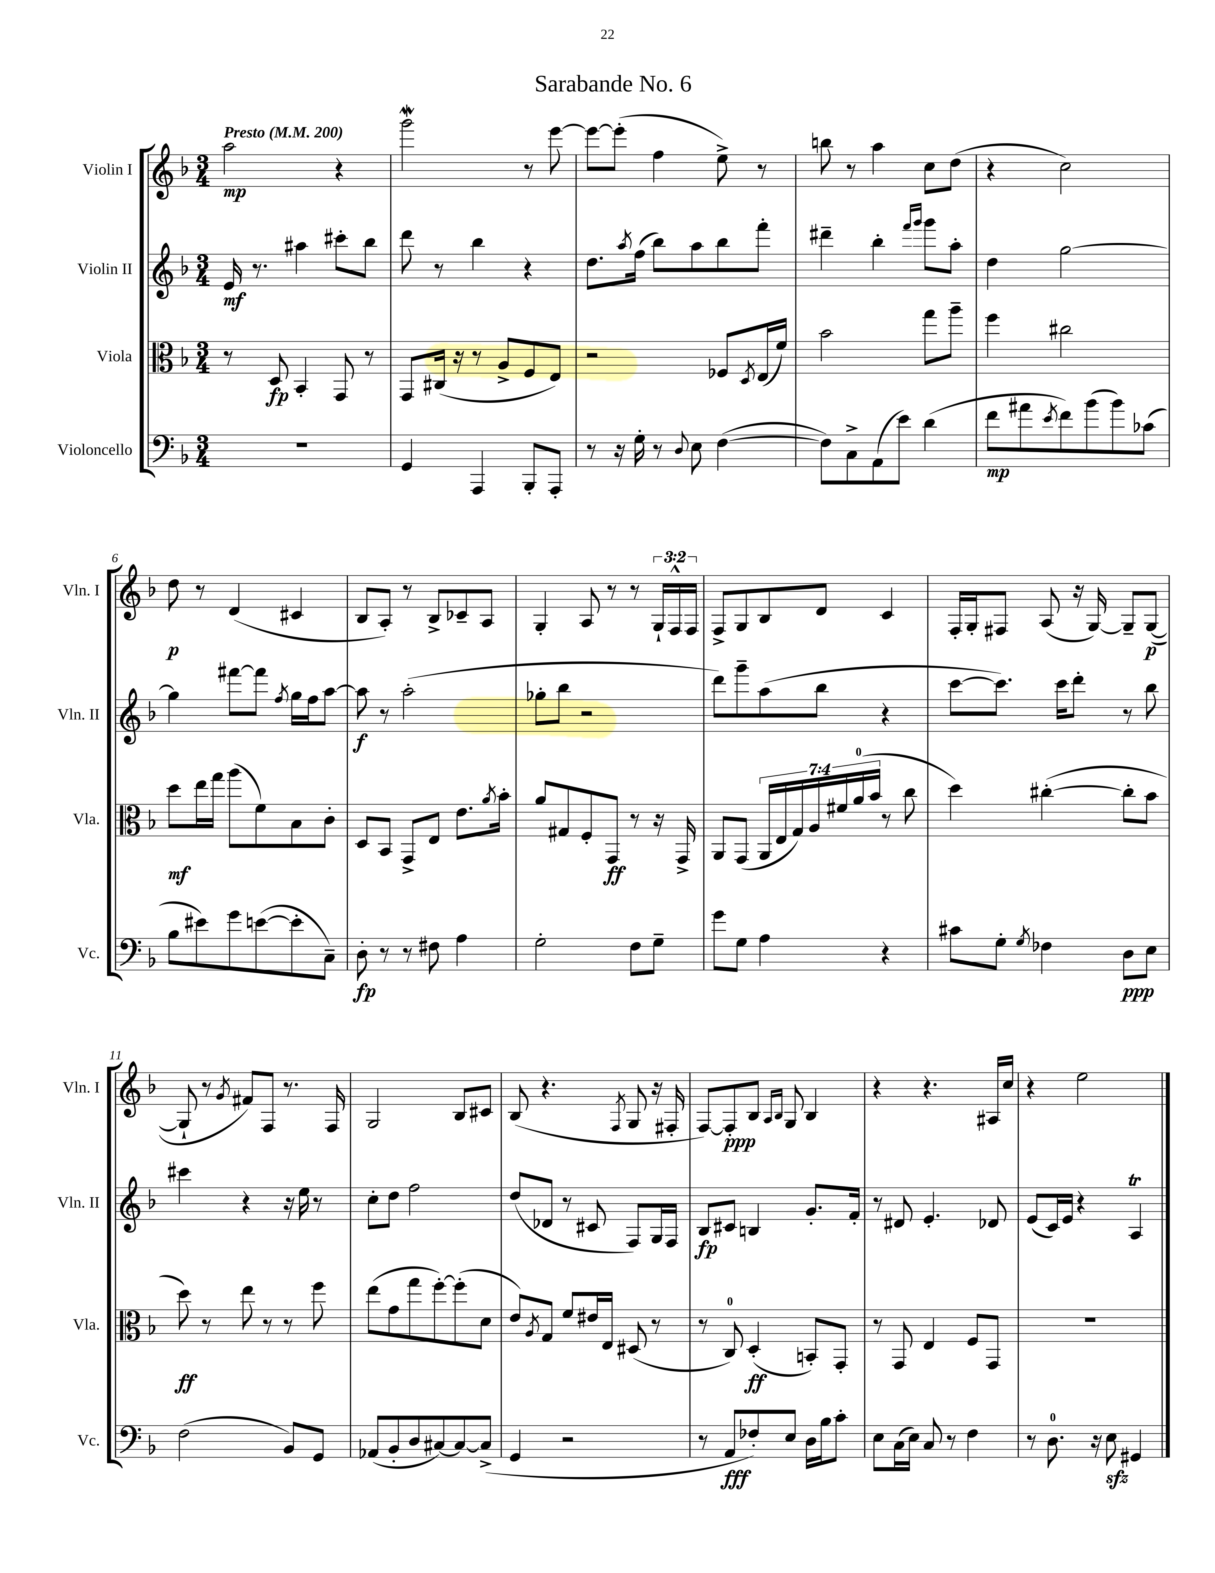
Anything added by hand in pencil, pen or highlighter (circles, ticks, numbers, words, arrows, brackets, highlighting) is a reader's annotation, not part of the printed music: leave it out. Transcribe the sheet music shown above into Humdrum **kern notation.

**kern	**dynam	**kern	**dynam	**kern	**dynam	**kern	**dynam
*part4	*part4	*part3	*part3	*part2	*part2	*part1	*part1
*staff4	*staff4	*staff3	*staff3	*staff2	*staff2	*staff1	*staff1
*I"Violoncello	*	*I"Viola	*	*I"Violin II	*	*I"Violin I	*
*I'Vc.	*	*I'Vla.	*	*I'Vln. II	*	*I'Vln. I	*
*clefF4	*	*clefC3	*	*clefG2	*	*clefG2	*
*k[b-]	*	*k[b-]	*	*k[b-]	*	*k[b-]	*
*M3/4	*	*M3/4	*	*M3/4	*	*M3/4	*
*MM200	*	*MM200	*	*MM200	*	*MM200	*
=1	=1	=1	=1	=1	=1	=1	=1
!	!	!	!	!	!	!LO:TX:a:B:t=Presto	!
2.r	.	8r	.	16e/	mf	2aa\	mp
.	.	.	.	8.r	.	.	.
.	.	8D/	fp	.	.	.	.
.	.	4BB-'/	.	4aa#X\	.	.	.
.	.	8GG/	.	8ccc#X'\L	.	4r	.
.	.	8r	.	8bb-\J	.	.	.
=2	=2	=2	=2	=2	=2	=2	=2
4GG/	.	8GG/L	.	8ddd\	.	2gggW\	.
.	.	(16C#X/Jk	.	8r	.	.	.
.	.	16r	.	.	.	.	.
4AAA/	.	8r	.	4bb-\	.	.	.
.	.	8A^/L	.	.	.	.	.
8BBB-'/L	.	8F/	.	4r	.	8r	.
8AAA'/J	.	8E/J)	.	.	.	[8eee\	.
=3	=3	=3	=3	=3	=3	=3	=3
8r	.	2r	.	8.dd\L	.	8eee\L_	.
16r	.	.	.	.	.	(8eee'\J]	.
.	.	.	.	8qaa/	.	.	.
16G'\	.	.	.	(16ff\Jk	.	.	.
8r	.	.	.	8bb-\L)	.	4ff\	.
8qqD/	.	.	.	.	.	.	.
8E\	.	.	.	8aa\	.	.	.
([4F\	.	8F-X/L	.	8bb-\	.	8ee^\)	.
.	.	8qD/	.	.	.	.	.
.	.	(16E/L	.	8fff'\J	.	8r	.
.	.	16f/JJ)	.	.	.	.	.
=4	=4	=4	=4	=4	=4	=4	=4
8F\L])	.	2b-\	.	4ddd#X~\	.	8bbn\	.
8C^\	.	.	.	.	.	8r	.
(8AA\	.	.	.	4bb-'\	.	4aa\	.
8e\J)	.	.	.	.	.	.	.
.	.	.	.	16qqfff/LL	.	.	.
.	.	.	.	16qqggg/JJ	.	.	.
(4d\	.	8gg\L	.	8ggg\L	.	8cc\L	.
.	.	8aa~\J	.	8aa'\J	.	(8dd\J	.
=5	=5	=5	=5	=5	=5	=5	=5
8f\L	mp	4ff\	.	4dd\	.	4r	.
8a#X\	.	.	.	.	.	.	.
8qe/	.	.	.	.	.	.	.
8f\)	.	2cc#X\	.	[2gg\	.	2cc\)	.
(8b-\	.	.	.	.	.	.	.
8b-\)	.	.	.	.	.	.	.
(8c-X\J	.	.	.	.	.	.	.
!!LO:LB:g=z
=6	=6	=6	=6	=6	=6	=6	=6
8B-\L	.	8dd\L	mf	4gg\]	.	8dd\	p
8e#X\)	.	16ee\L	.	.	.	8r	.
.	.	16gg\JJ	.	.	.	.	.
8g\	.	(8aa\L	.	[8fff#X\L	.	(4d/	.
([8en\	.	8f\)	.	8fff#\J]	.	.	.
.	.	.	.	8qff/	.	.	.
8e'\]	.	8B-\	.	16gg\LL	.	4c#X/	.
.	.	.	.	16ff\J	.	.	.
8C~\J)	.	8c'\J	.	[8aa\J	.	.	.
=7	=7	=7	=7	=7	=7	=7	=7
8D'\	fp	8D/L	.	8aa\]	f	8B-/L	.
8r	.	8BB-/J	.	8r	.	8A'/J)	.
8r	.	8GG^/L	.	(2aa'\	.	8r	.
8F#X\	.	8E/J	.	.	.	8B-^/L	.
4A\	.	8.e\L	.	.	.	8c-X~/	.
.	.	.	.	.	.	8A/J	.
.	.	8qa/	.	.	.	.	.
.	.	16b-'\Jk	.	.	.	.	.
=8	=8	=8	=8	=8	=8	=8	=8
2G'\	.	8a/L	.	8gg-X'\L	.	4G'/	.
.	.	8G#X/	.	8bb-\J	.	.	.
.	.	8F'/	.	2r	.	8A/	.
.	.	8GG/J	ff	.	.	8r	.
8F\L	.	8r	.	.	.	8r	.
8G~\J	.	16r	.	.	.	24G`/LL	.
.	.	.	.	.	.	24F^^/	.
.	.	16GG^/	.	.	.	.	.
.	.	.	.	.	.	24F/JJ	.
=9	=9	=9	=9	=9	=9	=9	=9
8g\L	.	8AA/L	.	8ddd\L)	.	8F^/L	.
8G\J	.	(8GG/J	.	8ggg~\	.	8G/	.
4A\	.	28AA/LL	.	(8aa\	.	8B-/	.
.	.	28E/	.	.	.	.	.
.	.	28G/)	.	.	.	.	.
.	.	28A/	.	.	.	.	.
.	.	.	.	8bb-\J	.	8d/J	.
.	.	28f#X/	.	.	.	.	.
.	.	(28a/	.	.	.	.	.
.	.	28b-/JJ	.	.	.	.	.
4r	.	8r	.	4r	.	4c/	.
.	.	8cc\	.	.	.	.	.
=10	=10	=10	=10	=10	=10	=10	=10
8c#X\L	.	4dd\)	.	[8ccc\L	.	16F'/LL	.
.	.	.	.	.	.	16G'/J	.
8G'\J	.	.	.	8.ccc\J])	.	8F#X/J	.
8qG/	.	.	.	.	.	.	.
4F-X\	.	([4cc#X'\	.	.	.	(8A/	.
.	.	.	.	16ccc\KL	.	.	.
.	.	.	.	8ddd'\J	.	16r	.
.	.	.	.	.	.	[16G/)	.
8D\L	ppp	8cc#'\L]	.	8r	.	8G~/L]	.
8E\J	.	8b-\J	.	8bb-\	.	([8G/J	p
!!LO:LB:g=z
=11	=11	=11	=11	=11	=11	=11	=11
(2F\	.	8dd\)	ff	4ccc#X\	.	8G`/]	.
.	.	8r	.	.	.	8r	.
.	.	.	.	.	.	8qg/	.
.	.	8ee\	.	4r	.	8f#X/L)	.
.	.	8r	.	.	.	8F/J	.
8BB-/L)	.	8r	.	16r	.	8.r	.
.	.	.	.	16ee\	.	.	.
8GG/J	.	8ff\	.	8r	.	.	.
.	.	.	.	.	.	16F/	.
=12	=12	=12	=12	=12	=12	=12	=12
(8AA-X/L	.	(8ee\L	.	8cc'\L	.	2G/	.
8BB-'/	.	8g\	.	8dd\J	.	.	.
8D/	.	8gg\	.	2ff\	.	.	.
[8C#X/)	.	[8ff'\)	.	.	.	.	.
8C#/_	.	(8ff'\]	.	.	.	8B-/L	.
(8C#^/J]	.	8d\J	.	.	.	8c#X/J	.
=13	=13	=13	=13	=13	=13	=13	=13
4GG/	.	8e/L)	.	(8dd/L	.	(8B-/	.
.	.	8qA/	.	.	.	.	.
.	.	8G/J	.	8d-X/J	.	4.r	.
2r	.	8f/L	.	8r	.	.	.
.	.	16e#X/L	.	8c#X/	.	.	.
.	.	16E/JJ	.	.	.	.	.
.	.	.	.	.	.	8qF/	.
.	.	(8D#X/	.	8F/L)	.	8G/	.
.	.	8r	.	16G/L	.	16r	.
.	.	.	.	16F/JJ	.	16F#X'/	.
=14	=14	=14	=14	=14	=14	=14	=14
8r	.	8r	.	8B-/L	fp	[8F/L)	.
8AA/L	fff	8C/)	.	8c#X/J	.	8F'/]	ppp
8F-X'/)	.	(4D'/	ff	4Bn/	.	8B-/J	.
.	.	.	.	.	.	16qqA/LL	.
.	.	.	.	.	.	16qqB-/JJ	.
8E/J	.	.	.	.	.	8G/	.
16D\LL	.	8BBn'/L)	.	8.g'/L	.	4B-/	.
16B-\J	.	.	.	.	.	.	.
8c'\J	.	8GG'/J	.	.	.	.	.
.	.	.	.	16f'/Jk	.	.	.
=15	=15	=15	=15	=15	=15	=15	=15
8E\L	.	8r	.	8r	.	4r	.
(16C\L	.	8GG/	.	8d#X/	.	.	.
16E\JJ)	.	.	.	.	.	.	.
8C/	.	4E/	.	4.e'/	.	4.r	.
8r	.	.	.	.	.	.	.
4F\	.	8F/L	.	.	.	.	.
.	.	8GG/J	.	8d-X/	.	16A#X/LL	.
.	.	.	.	.	.	16cc/JJ	.
=16	=16	=16	=16	=16	=16	=16	=16
8r	.	2.r	.	(8e/L	.	4r	.
8.D\	.	.	.	16c/L)	.	.	.
.	.	.	.	16e/JJ	.	.	.
.	.	.	.	4r	.	2ee\	.
16r	.	.	.	.	.	.	.
8Ezz\	.	.	.	.	.	.	.
4GG#X/	.	.	.	4At/	.	.	.
==	==	==	==	==	==	==	==
*-	*-	*-	*-	*-	*-	*-	*-
